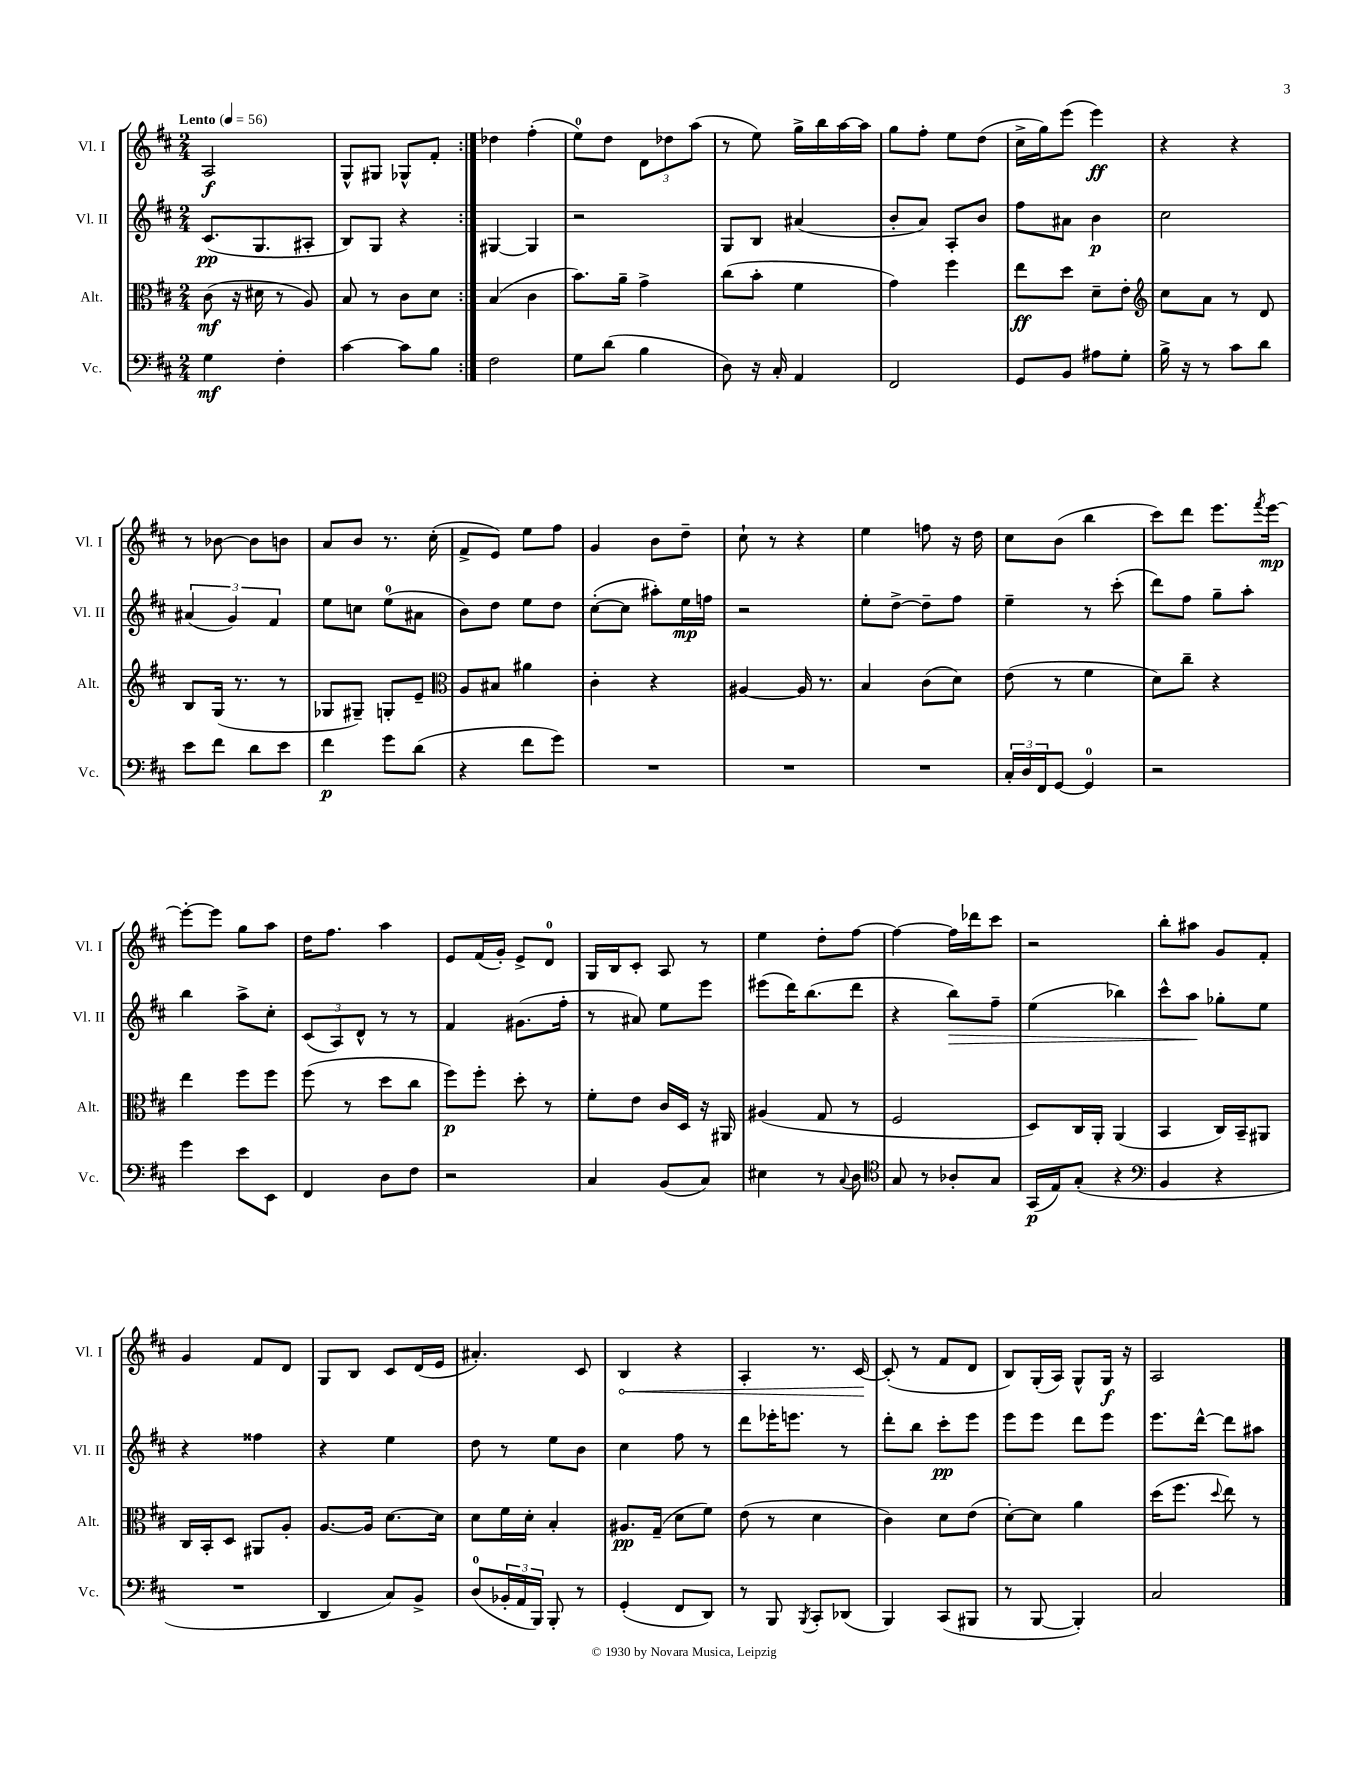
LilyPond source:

<<
\new StaffGroup <<
\new Staff = "s0" \with { instrumentName = "Vl. I" shortInstrumentName = "Vl. I" } {
    \clef treble \key d \major \numericTimeSignature \time 2/4 \tempo "Lento" 4 = 56
    \repeat volta 2 { a2\f |
    g8-^ gis8 ges8-^ fis'8-. | }
    des''4 fis''4-.( |
    e''8-0) d''8 \tuplet 3/2 { d'8 des''8 a''8( } |
    r8 e''8) g''16-> b''16 a''16~ a''16 |
    g''8 fis''8-. e''8 d''8( |
    cis''16-> g''16) e'''8( e'''4\ff) |
    r4 r4 |
    r8 bes'8~ bes'8 b'8 |
    a'8 b'8 r8. cis''16-.( |
    fis'8-> e'8) e''8 fis''8 |
    g'4 b'8 d''8-- |
    cis''8-! r8 r4 |
    e''4 f''8 r16 d''16 |
    cis''8 b'8( b''4 |
    cis'''8) d'''8 e'''8. \acciaccatura { fis'''8 } e'''16~\mp |
    e'''8~-. e'''8 g''8 a''8 |
    d''16 fis''8. a''4 |
    e'8 fis'16( g'16-.) e'8-> d'8-0 |
    g16 b16 cis'8-. a8 r8 |
    e''4 d''8-. fis''8~ |
    fis''4~ fis''16 des'''16 cis'''8 |
    r2 |
    b''8-. ais''8 g'8 fis'8-. |
    g'4 fis'8 d'8 |
    g8 b8 cis'8 d'16( e'16 |
    ais'4.-.) cis'8 |
    \once \override Hairpin.circled-tip = ##t b4\< r4 |
    a4-. r8. cis'16~\! |
    cis'8-.( r8 fis'8 d'8 |
    b8) g16-.( a16) g8-^ g16\f r16 |
    a2 \bar "|." |
}
\new Staff = "s1" \with { instrumentName = "Vl. II" shortInstrumentName = "Vl. II" } {
    \clef treble \key d \major \numericTimeSignature \time 2/4
    \repeat volta 2 { cis'8.\pp( g8. ais8-. |
    b8) g8 r4 | }
    gis4~ gis4 |
    r2 |
    g8 b8 ais'4( |
    b'8-. a'8) a8-. b'8 |
    fis''8 ais'8 b'4\p |
    cis''2 |
    \tuplet 3/2 { ais'4( g'4) fis'4 } |
    e''8 c''8 e''8-0( ais'8 |
    b'8) d''8 e''8 d''8 |
    cis''8~-.( cis''8 ais''8-.) e''16\mp f''16 |
    r2 |
    e''8-. d''8~-> d''8-- fis''8 |
    e''4-- r8 cis'''8-.( |
    d'''8) fis''8 g''8-- a''8-. |
    b''4 a''8-> cis''8-. |
    \tuplet 3/2 { cis'8( a8) d'8-^ } r8 r8 |
    fis'4 gis'8.( fis''16-. |
    r8 ais'8) e''8 e'''8 |
    eis'''8( d'''16) b''8.( d'''8 |
    r4 b''8\>) fis''8-- |
    e''4( bes''4) |
    cis'''8-^ a''8\! ges''8-. e''8 |
    r4 fisis''4 |
    r4 e''4 |
    d''8 r8 e''8 b'8 |
    cis''4 fis''8 r8 |
    d'''8 ees'''16-. e'''8. r8 |
    d'''8-. b''8 cis'''8-.\pp e'''8 |
    e'''8 e'''8 d'''8 e'''8 |
    e'''8. d'''16~-^ d'''8 ais''8 \bar "|." |
}
\new Staff = "s2" \with { instrumentName = "Alt." shortInstrumentName = "Alt." } {
    \clef alto \key d \major \numericTimeSignature \time 2/4
    \repeat volta 2 { cis'8\mf( r16 dis'16 r8 a8) |
    b8 r8 cis'8 d'8 | }
    b4( cis'4 |
    b'8.) a'16-- g'4-> |
    cis''8( b'8-. fis'4 |
    g'4) fis''4 |
    e''8\ff d''8 d'8-- e'8-. |
    \clef treble cis''8 a'8 r8 d'8 |
    b8 g16( r8. r8 |
    ges8 gis8--) g8-. e'8-- |
    \clef alto a8 bis8 ais'4 |
    cis'4-. r4 |
    ais4~ ais16 r8. |
    b4 cis'8( d'8) |
    e'8( r8 fis'4 |
    d'8) cis''8-- r4 |
    e''4 fis''8 fis''8 |
    fis''8( r8 d''8 cis''8 |
    fis''8\p) fis''8-. d''8-. r8 |
    fis'8-. e'8 cis'16 d16 r16 ais,16 |
    ais4( g8 r8 |
    fis2 |
    d8) cis16 a,16-. a,4( |
    b,4 cis16) b,16-- ais,8 |
    cis16 b,16-. d8 ais,8 a8-. |
    a8.~ a16 d'8.~ d'16 |
    d'8 fis'16 d'16-. b4-. |
    ais8.\pp g16--( d'8 fis'8) |
    e'8( r8 d'4 |
    cis'4) d'8 e'8( |
    d'8~-.) d'8 a'4 |
    d''16( fis''8. \appoggiatura { d''8 } e''8) r8 \bar "|." |
}
\new Staff = "s3" \with { instrumentName = "Vc." shortInstrumentName = "Vc." } {
    \clef bass \key d \major \numericTimeSignature \time 2/4
    \repeat volta 2 { g4\mf fis4-. |
    cis'4~ cis'8 b8 | }
    fis2 |
    g8 d'8( b4 |
    d8) r16 cis16-. a,4 |
    fis,2 |
    g,8 b,8 ais8 g8-. |
    b16-> r16 r8 cis'8 d'8 |
    e'8 fis'8 d'8 e'8 |
    fis'4\p g'8 d'8( |
    r4 fis'8 g'8) |
    R2 |
    R2 |
    R2 |
    \tuplet 3/2 { cis16-. d16 fis,16 } g,8~ g,4-0 |
    r2 |
    g'4 e'8 e,8 |
    fis,4 d8 fis8 |
    r2 |
    cis4 b,8( cis8) |
    eis4 r8 \appoggiatura { cis8 } d8 |
    \clef tenor g8 r8 aes8-. g8 |
    g,16\p( e16) g8-.( r4 |
    \clef bass b,4 r4 |
    R2 |
    d,4 cis8) b,8-> |
    d8-0( \tuplet 3/2 { bes,16-. a,16 b,,16) } b,,8-. r8 |
    g,4-.( fis,8 d,8) |
    r8 b,,8 \acciaccatura { b,,8 } cis,8-. des,8( |
    b,,4) cis,8( bis,,8 |
    r8 b,,8~ b,,4-.) |
    cis2 \bar "|." |
}
>>
>>
\layout { \context { \Score \remove "Bar_number_engraver" } }
